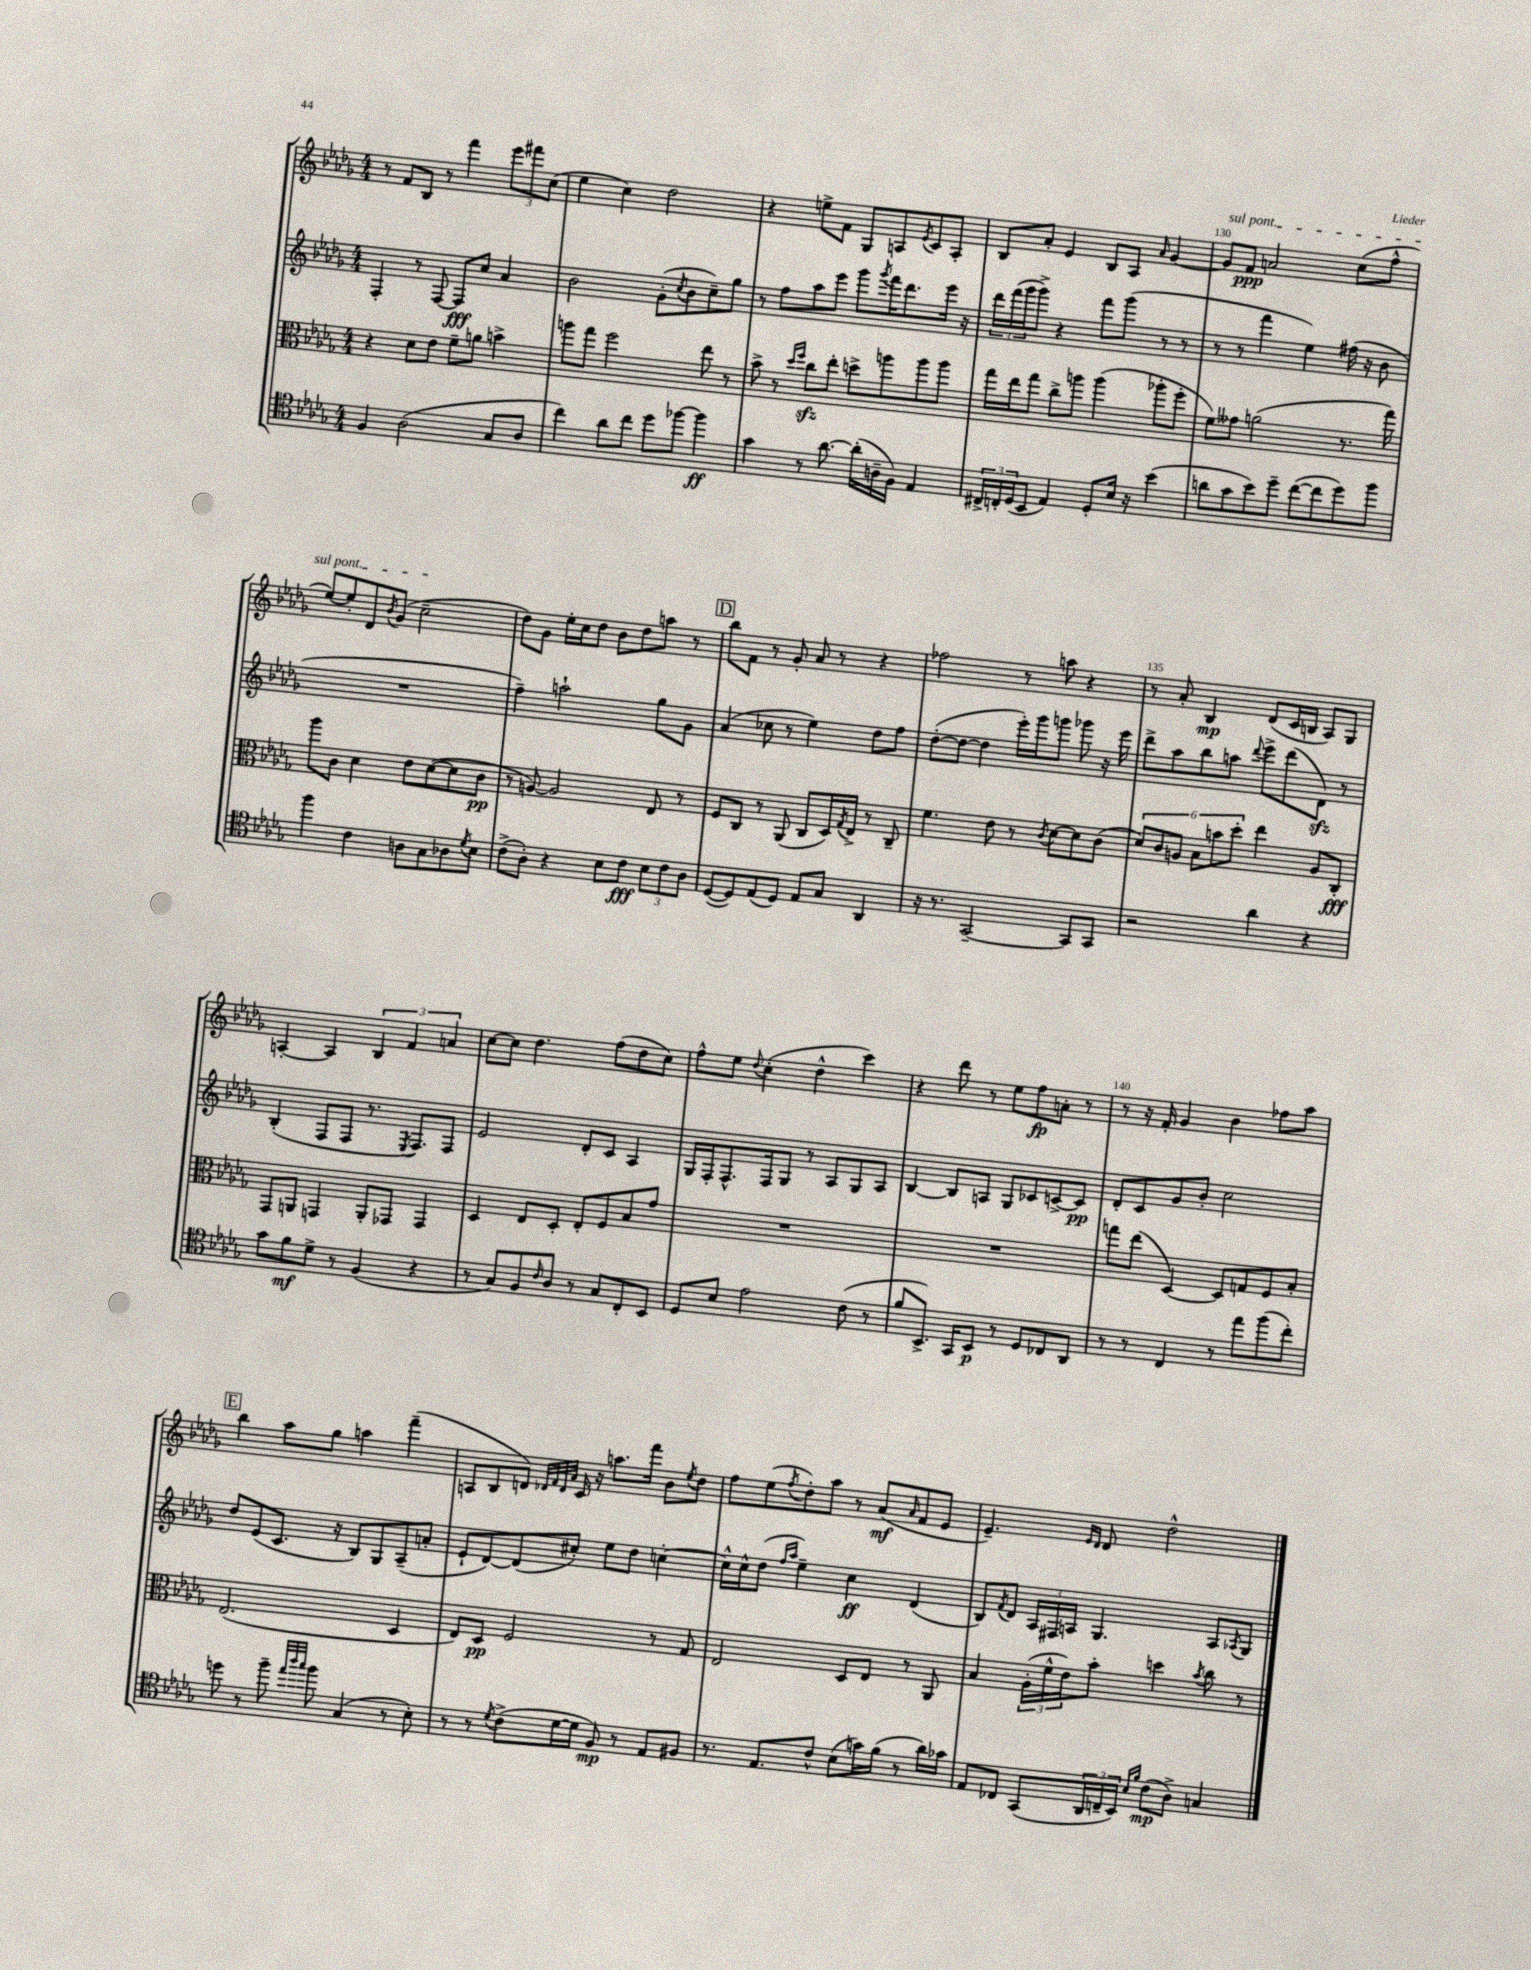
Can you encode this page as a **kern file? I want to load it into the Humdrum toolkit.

**kern	**kern	**kern	**kern
*staff4	*staff3	*staff2	*staff1
*clefC4	*clefC3	*clefG2	*clefG2
*k[b-e-a-d-g-]	*k[b-e-a-d-g-]	*k[b-e-a-d-g-]	*k[b-e-a-d-g-]
*M4/4	*M4/4	*M4/4	*M4/4
4F	4r	4F'	8r
.	.	.	8f
(2A-	8d-	8r	8B-
.	8e-	[8F	8r
.	8f~	8F]	4fff
.	8a	8cc	.
8G-	4b^	4a-	12eee-
.	.	.	12fff#
8A-	.	.	.
.	.	.	(12cc
=	=	=	=
4cc)	8aa	2b-	4ee-
.	8gg-	.	.
8a-	2ff	.	4cc)
8cc	.	.	.
8dd-	.	(8g-'	2dd-
.	.	8qcc	.
[8ff-	.	8b-	.
4ff-]	8ee-	8cc~)	.
.	8r	8gg-	.
=	=	=	=
4g-	8b-^	8r	4r
.	8r	8ff	.
.	16qqdd-	.	.
.	16qqff	.	.
8r	8cc	8aa-	8ee^
[8.a-	8ee-'	8eee-	8f
.	8dd^	8ggg-	8G-
(16a-']	.	.	.
.	.	8qggg-	.
16A~	8aa	16fff	8A
16F)	.	8.ddd-	.
.	.	.	8qe-
4E-	8aa	.	8c
.	8aa	16eee-	8A'
.	.	16r	.
=	=	=	=
24C#^	16gg-	24ddd-	8B-
24C'	.	(24fff	.
.	16ee-	.	.
(24D-	.	24ggg-	.
8BB-	8gg-	8ggg-^)	8a-'
4E-)	8cc^	4r	4e-
.	8aa	.	.
8D-'	(4aa	8fff	8B-
16B-	.	(8ggg-	8A-
16r	.	.	.
.	.	.	16qqa-
(4b-	8aa-'	8r	[4g-
.	8ff'	8r	.
=	=	=	=
8a	8f)	8r	8g-]
8g-	8g--	8r	8f
8b-)	(2a	4fff	2a
8dd-~	.	.	.
([8cc	.	4ee-)	.
8cc]	.	.	.
8dd-)	8.r	(16ff#	(8cc
.	.	16r	.
8ff	.	8b-	8ff^^
.	16gg-)	.	.
=	=	=	=
4ff	8aa-	1r	[8ee-)
.	8c	.	8ee-']
4c	4d-	.	8d-
.	.	.	8qb-
.	.	.	(8g-
8A	8e-	.	2cc~
8G-	([8d-	.	.
8A-	8d-]	.	.
8qd-	.	.	.
8B-	8c	.	.
=	=	=	=
(8c^	8r	4ff~)	8dd-)
8A-')	[8A)	.	8g-
4r	2A]	2aa`	16ee-'
.	.	.	16cc
.	.	.	8dd-
8B-	.	.	8b-
8c	.	.	8dd-
12B-	8E-	8gg-	8aa
12c	.	.	.
.	8r	8g-	8r
12A-	.	.	.
=	=	=	=
([8D-	8F	(4a-	8bb-
8D-])	8C	.	8f
(8E-	8r	8cc-	8r
8D-)	(8AA-	8r	8g-'
8E-	8C	4ee-)	8a-
8G-	16D-)	.	8r
.	8qG-	.	.
.	16E-^	.	.
4AA-	8r	8dd-	4r
.	8C~	8ff	.
=	=	=	=
16r	4.f	([8dd-'	2ff-
8.r	.	.	.
.	.	8dd-_	.
[2GG-~	.	4dd-]	.
.	8e-	.	.
.	8r	16eee-')	8r
.	.	16ggg-	.
.	8qc	.	.
.	[8d-	8ggg	8aa
8GG-]	8d-]	8ggg-	4r
8GG-	(8c	16r	.
.	.	16eee-	.
=	=	=	=
2r	12d-)	8ddd-^	8r
.	12c	.	.
.	.	8aa-	8a-'
.	12A	.	.
.	12B-	8bb-	4B-
.	12b	.	.
.	.	8aa	.
.	12dd-'	.	.
.	.	8qqddd-	.
4a-	4ee-	8eee-^	(8d-
.	.	(8ddd-	16c
.	.	.	16B
4r	8A	8d-)	8A-)
.	8C'	8r	8G-
=	=	=	=
8g-	8GG-	(4B-'	[4A'
8f	8AA	.	.
8d-^	4GG	8F	4A]
8r	.	8F	.
(4F	8AA'	8.r	6B-
.	8GG-	.	.
.	.	.	6f
.	.	8qE-	.
.	.	8.F)	.
4r	4GG-	.	.
.	.	.	6a
.	.	8F	.
=	=	=	=
8r	4D-	2e-	[8cc
8G-)	.	.	8cc]
8F	8E-	.	4.dd-
16qqc	.	.	.
8A-	8D-'	.	.
8r	8E-'	8d-'	.
8G-	8F	8c	(8ff
8C'	8B-	4A-	8dd-
8BB-	8g-	.	8cc)
=	=	=	=
8D-	1r	16G-	8ff^^
.	.	16F'	.
8B-	.	8.F^^	8ee-
.	.	.	8qqdd-
2e-	.	.	(4cc'
.	.	16F	.
.	.	8G-	.
.	.	8r	4dd-^^
.	.	8A-	.
(8c	.	8G-	4ccc)
8r	.	8A-	.
=	=	=	=
8f	1r	[4B-	4r
8.BB-^)	.	.	.
.	.	8B-]	8ddd-
16GG-	.	.	.
8BB-	.	8A	8r
8r	.	8G-	8ee-
8D-	.	8c-	8ff
8C-	.	[8c^	8a'
8AA-	.	8c]	8r
=	=	=	=
8r	8gg	8d-'	8r
8r	(8ee-	8c	16r
.	.	.	16f'
4C	[4D-)	8g-	4g-
.	.	8b-'	.
8r	8D-]	2cc	4b-
8ee-	8G	.	.
(8ff	8F	.	8ff-
8cc')	8B-'	.	8aa-
=	=	=	=
8dd	(2.E-	8dd-	4bb-
8r	.	(8e-	.
8ff~	.	8.c	8aa-
32qqee-	.	.	.
32qqaa-	.	.	.
32qqgg-	.	.	.
8ff	.	.	8gg-
.	.	16r	.
(4G-	.	8B-)	4aa
.	.	8G-	.
8r	4D-	(8A-~	(4fff~
8B-')	.	8a'	.
=	=	=	=
8r	8E-)	8e-`	8A
8r	8D-	[8d-)	8B-
8qd-	.	.	.
(8c^	2F	(8d-]	8d)
.	.	.	32qqd-
.	.	.	32qqf
.	.	.	32qqd-
.	.	.	32qqa-
[16d-	.	8cc#')	16c
16d-]	.	.	16r
8F)	.	8ee-	8.aa
8r	.	8dd-	.
.	.	.	16fff
8E-	8r	[4cc'	8b-
.	.	.	8qee-
8F#	8G-	.	8dd-
=	=	=	=
8.r	2E-	16cc^^]	8ff
.	.	16cc^^	.
.	.	(8dd-	(8ee-
8.E-	.	.	.
.	.	16qqff	.
.	.	16qqaa-	8qff
.	.	4ee-~)	8dd-')
8c^^	.	.	8aa-
(8B-	8D-	4cc	8r
16g)	8E-	.	(8a-
(16f	.	.	.
.	.	.	16qqa-
8r	8r	(4d-	8f
16a-)	8AA-	.	8e-
16g-	.	.	.
=	=	=	=
8E-	4B-	8B-)	4.e-~)
.	.	8qf	.
8C-	.	8d-	.
(8GG-	(24A-'	24A-	.
.	24f^^	24F#	.
.	24e-)	24A	.
.	.	.	16qqe-
.	.	.	16qqd-
24AA-	8b-'	4.G-	8d-
24C~	.	.	.
24BB-)	.	.	.
16qqB-	.	.	.
16qqf	.	.	.
(8c	4dd	.	2dd-^^
8A-^)	.	.	.
.	8qb-	.	.
4G	8cc	8A	.
.	.	8qA-	.
.	8r	8G-	.
==	==	==	==
*-	*-	*-	*-
